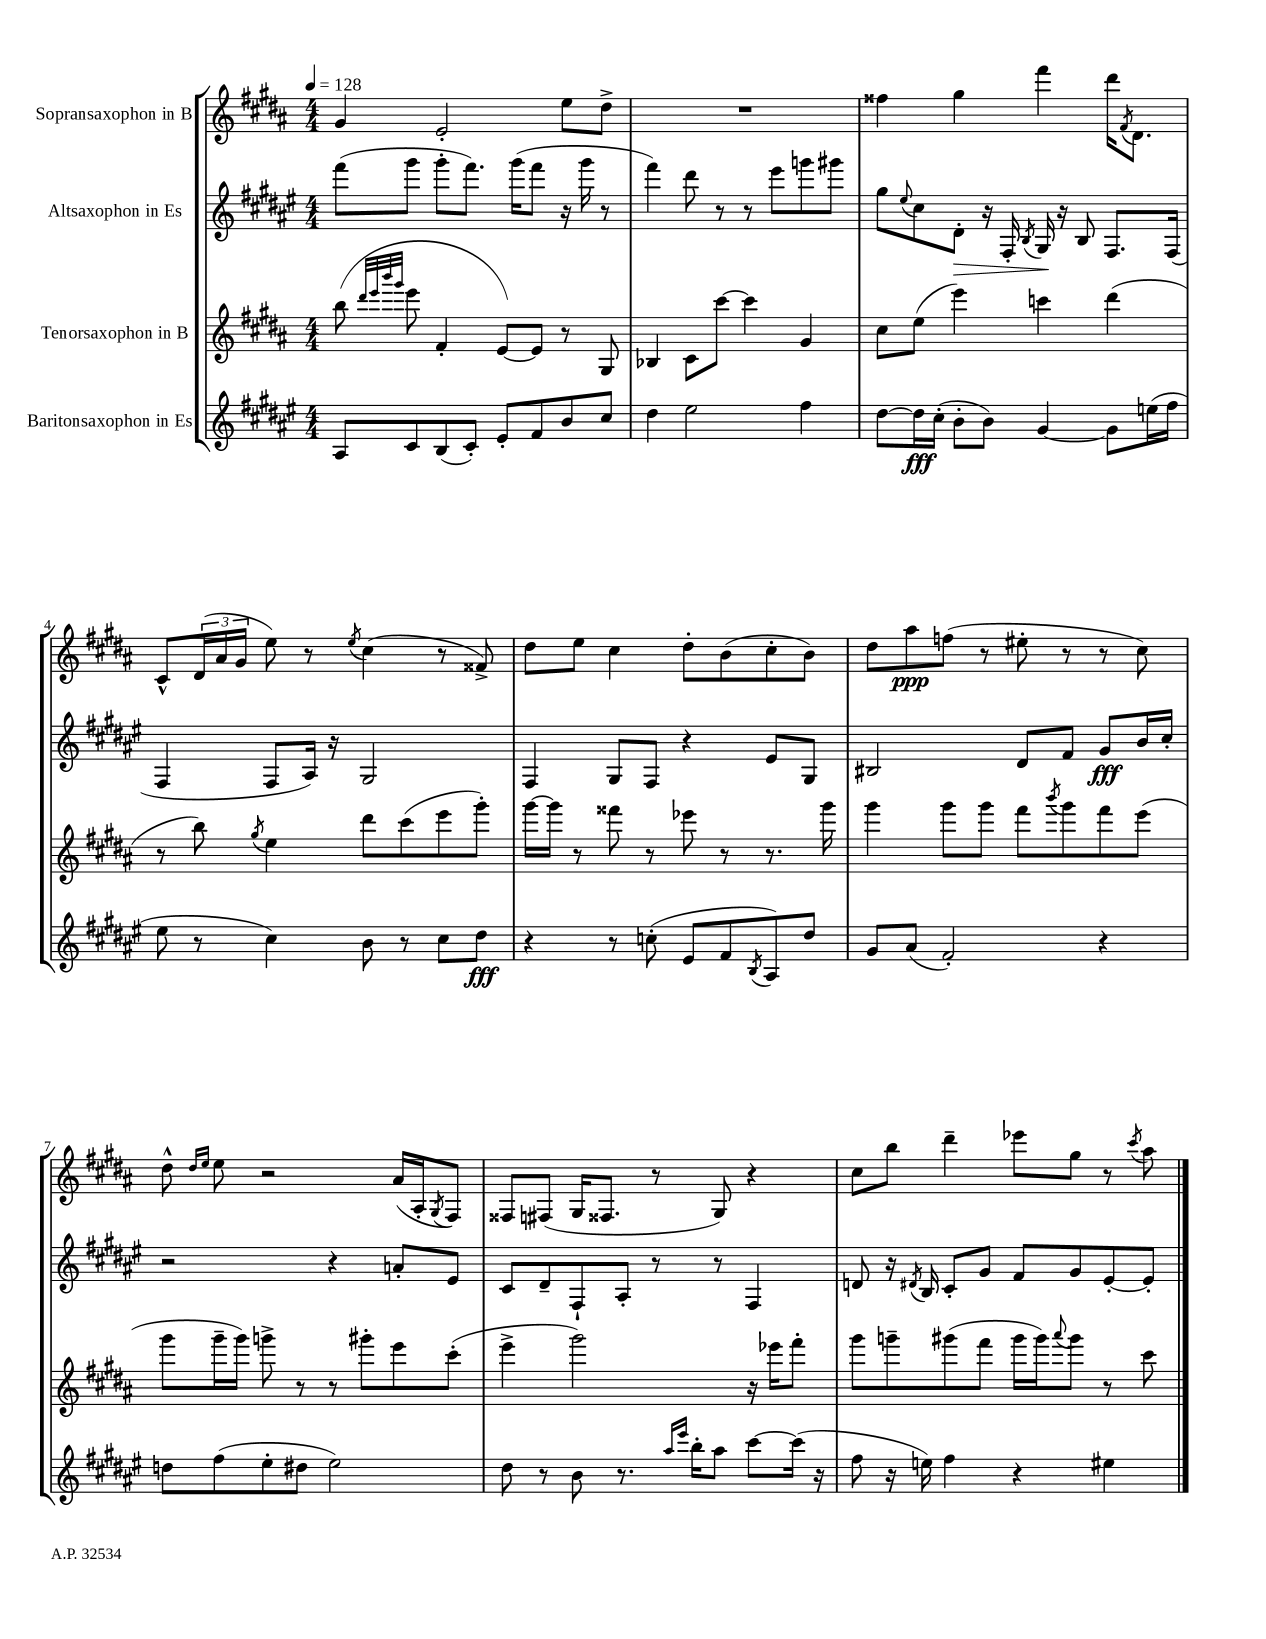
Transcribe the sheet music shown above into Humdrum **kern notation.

**kern	**kern	**kern	**kern
*staff4	*staff3	*staff2	*staff1
*clefG2	*clefG2	*clefG2	*clefG2
*k[f#c#g#d#a#e#]	*k[f#c#g#d#a#]	*k[f#c#g#d#a#e#]	*k[f#c#g#d#a#]
*M4/4	*M4/4	*M4/4	*M4/4
*MM128	*MM128	*MM128	*MM128
8A#/L	(8bb\	(8fff#\L	4g#/
.	32qqddd#/LLL	.	.
.	32qqeee/	.	.
.	32qqbbb/	.	.
.	32qqggg#/JJJ	.	.
8c#/	8eee\	8ggg#\J	.
(8B/	4f#'/	8ggg#'\L	2e'/
8c#'/J)	.	8.fff#\J)	.
8e#'/L	[8e/L)	.	.
.	.	(16ggg#\LK	.
8f#/	8e/]J	8fff#\J	.
8b/	8r	16r	8ee\L
.	.	16ggg#\	.
8cc#/J	8G#/	8r	8dd#^\J
=	=	=	=
4dd#\	4B-/	4fff#\)	1r
2ee#\	8c#\L	8ddd#\	.
.	[8ccc#\J	8r	.
.	4ccc#\]	8r	.
.	.	8eee#\L	.
4ff#\	4g#/	8ggg\	.
.	.	8ggg#\J	.
=	=	=	=
[8dd#\L	8cc#\L	8gg#\L	4ff##\
.	.	8qqee#/	.
16dd#\]L	(8ee\J	8cc#\	.
(16cc#'\JJ	.	.	.
8b'\L	4eee\)	8d#'\J	4gg#\
8b\J)	.	16r	.
.	.	16F#'/	.
.	.	8qB/	.
[4g#/	4ccc\	16G#/	4fff#\
.	.	16r	.
.	.	8B/	.
8g#\]L	(4ddd#\	8.F#/L	16ddd#\LK
.	.	.	8qf#/
.	.	.	8.d#\J
(16ee\L	.	.	.
16ff#\JJ	.	(16F#/Jk	.
=	=	=	=
8ee#\	8r	4F#/	8c#^^/L
8r	8bb\)	.	(24d#/L
.	.	.	24a#/
.	.	.	24g#/JJ
.	8qgg#/	.	.
4cc#\)	4ee\	8F#/L	8ee\)
.	.	16A#/Jk)	8r
.	.	16r	.
.	.	.	8qee/
8b\	8ddd#\L	2G#/	(4cc#\
8r	(8ccc#\	.	.
8cc#\L	8eee\	.	8r
8dd#\J	8ggg#'\J)	.	8f##^/)
=	=	=	=
4r	[16ggg#\LL	4F#/	8dd#\L
.	16ggg#\]JJ	.	.
.	8r	.	8ee\J
8r	8fff##\	8G#/L	4cc#\
(8cc'\	8r	8F#/J	.
8e#/L	8eee-\	4r	8dd#'\L
8f#/	8r	.	(8b\
8qB/	.	.	.
8A#/)	8.r	8e#/L	8cc#'\
8dd#/J	.	8G#/J	8b\J)
.	16ggg#\	.	.
=	=	=	=
8g#/L	4ggg#\	2B#/	8dd#\L
(8a#/J	.	.	8aa#\
2f#'/)	8ggg#\L	.	(8ff\J
.	8ggg#\J	.	8r
.	8fff#\L	8d#/L	8ee#'\
.	8qbbb/	.	.
.	8ggg#\	8f#/J	8r
4r	8fff#\	8g#/L	8r
.	(8eee\J	16b/L	8cc#\)
.	.	16cc#'/JJ	.
=	=	=	=
8dd\L	8ggg#\L	2r	8dd#^^\
.	.	.	16qqdd#/LL
.	.	.	16qqee/JJ
(8ff#\	16ggg#~\L	.	8ee\
.	16ggg#\JJ)	.	.
8ee#'\	8ggg^\	.	2r
8dd#\J	8r	.	.
2ee#\)	8r	4r	.
.	8ggg#'\L	.	.
.	8eee\	8a'/L	(16a#/LL
.	.	.	16A#'/J
.	.	.	8qG#/
.	(8ccc#'\J	8e#/J	8F#/J)
=	=	=	=
8dd#\	4eee^\	8c#/L	8F##/L
8r	.	8d#~/	(8F#/J
8b\	2ggg#\)	8F#`/	16G#/LK
.	.	.	8.F##/J
8.r	.	8A#'/J	.
.	.	8r	8r
16qqaa#/LL	.	.	.
16qqeee#/JJ	.	.	.
16bb'\LK	.	.	.
8aa#\J	.	8r	8G#/)
[8ccc#\L	16r	4F#/	4r
.	16eee-\LK	.	.
(16ccc#\]Jk	8fff#'\J	.	.
16r	.	.	.
=	=	=	=
8ff#\	8ggg#\L	8d/	8cc#\L
16r	8ggg~\	16r	8bb\J
.	.	8qd#/	.
16ee\)	.	16B/	.
4ff#\	(8ggg#\	8c#'/L	4ddd#~\
.	8fff#\J	8g#/J	.
4r	16ggg#\LL	8f#/L	8eee-\L
.	16ggg#\J)	.	.
.	8qqaaa#/	.	.
.	8ggg#\J	8g#/	8gg#\J
4ee#\	8r	[8e#'/	8r
.	.	.	8qccc#/
.	8ccc#\	8e#'/]J	8aa#\
==	==	==	==
*-	*-	*-	*-
